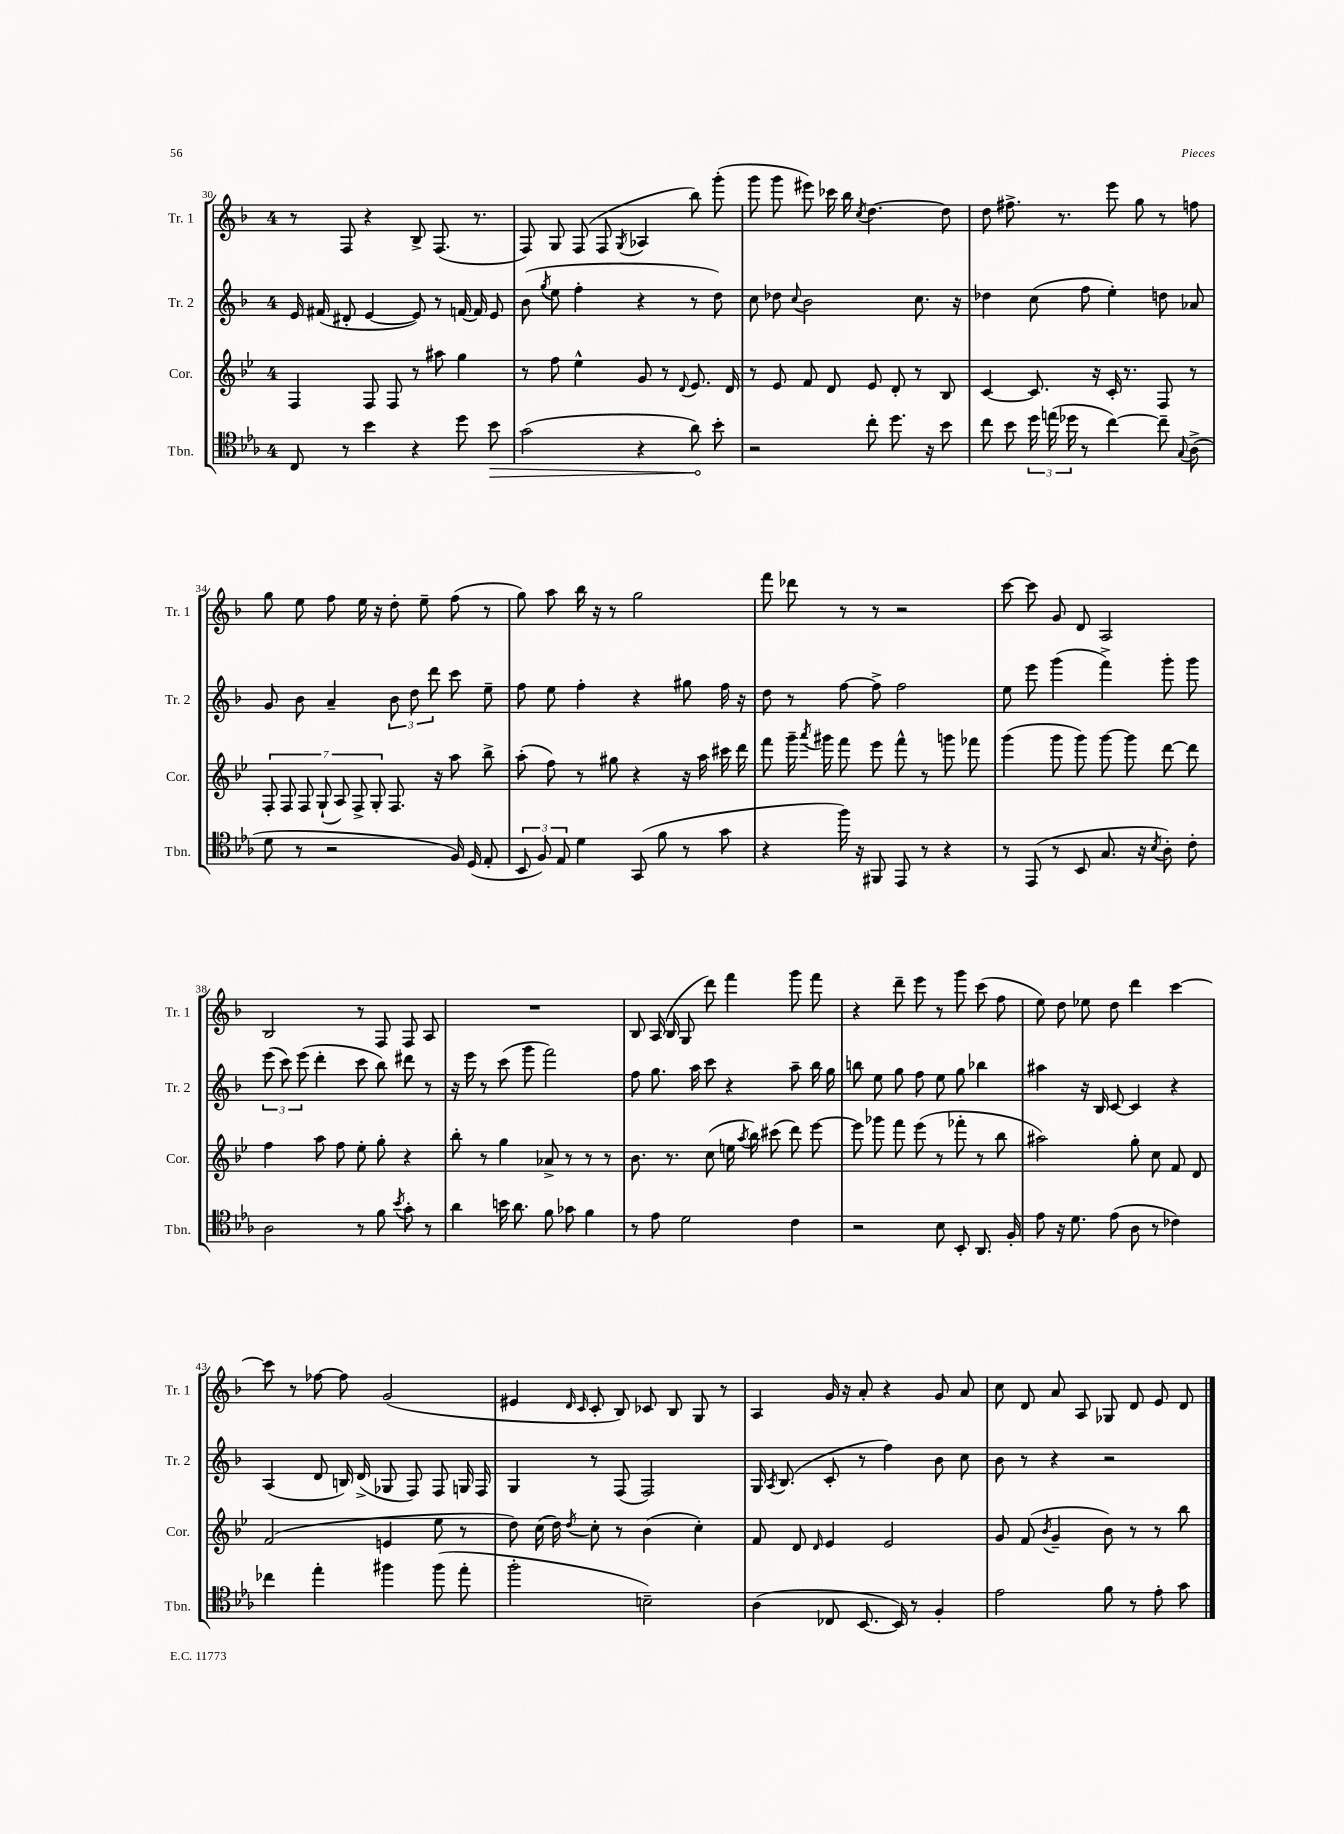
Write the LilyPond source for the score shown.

<<
\new StaffGroup <<
\new Staff = "s0" \with { instrumentName = "Tr. 1" shortInstrumentName = "Tr. 1" } {
    \clef treble \key f \major \once \override Staff.TimeSignature.style = #'single-digit \time 4/4
    \autoBeamOff r8 f8 r4 bes8-> f8.( r8. |
    f8) g8 f8( f8 \acciaccatura { g8 } aes4 bes''8) g'''8-.( |
    g'''8 g'''8 eis'''8) ces'''16 bes''16 \acciaccatura { c''8 } d''4.~ d''8 |
    d''8 fis''8.-> r8. e'''8 g''8 r8 f''8 |
    g''8 e''8 f''8 e''16 r16 d''8-. e''8-- f''8( r8 |
    g''8) a''8 bes''16 r16 r8 g''2 |
    f'''8 des'''8 r8 r8 r2 |
    c'''8~ c'''8 g'8 d'8 a2 |
    bes2 r8 f8 f8 a8 |
    R1 |
    bes8 a16( bes16 g8 d'''8) f'''4 g'''8 f'''8 |
    r4 d'''8-- e'''8 r8 g'''8 c'''8( f''8 |
    e''8) d''8 ees''8 d''8 d'''4 c'''4~ |
    c'''8 r8 fes''8~ fes''8 g'2( |
    eis'4 \grace { d'16 c'16 } c'8-. bes8) ces'8 bes8 g8 r8 |
    a4 g'16 r16 a'8-. r4 g'8 a'8 |
    c''8 d'8 a'8 a8 ges8 d'8 e'8 d'8 \bar "|." |
}
\new Staff = "s1" \with { instrumentName = "Tr. 2" shortInstrumentName = "Tr. 2" } {
    \clef treble \key f \major \once \override Staff.TimeSignature.style = #'single-digit \time 4/4
    \autoBeamOff e'16 fis'16( dis'8-. e'4~ e'8) r8 f'16~ f'16 e'8 |
    bes'8( \acciaccatura { g''8 } e''8 f''4-. r4 r8 d''8) |
    c''8 des''8 \appoggiatura { c''8 } bes'2 c''8. r16 |
    des''4 c''8( f''8 e''4-.) d''8 aes'8 |
    g'8 bes'8 a'4-- \tuplet 3/2 { bes'8 d''8 d'''8 } c'''8 e''8-- |
    f''8 e''8 f''4-. r4 gis''8 f''16 r16 |
    d''8 r8 f''8~ f''8-> f''2 |
    e''8 e'''8 g'''4( f'''4->) g'''8-. g'''8 |
    \tuplet 3/2 { e'''8( c'''8) e'''8( } d'''4-. c'''8 bes''8) dis'''8 r8 |
    r16 e'''16 r8 c'''8( g'''8 f'''2) |
    f''8 g''8. a''16 c'''8 r4 a''8-- bes''16 g''16 |
    b''8 e''8 g''8 f''8 e''8 g''8 bes''4 |
    ais''4 r16 bes16 c'8~ c'4 r4 |
    a4( d'8 b16) d'16->( ges8 f8) f8 g16 f16 |
    g4 r8 f8( f2) |
    g16 \acciaccatura { a8 } bes8.( c'8-. r8 f''4) bes'8 c''8 |
    bes'8 r8 r4 r2 \bar "|." |
}
\new Staff = "s2" \with { instrumentName = "Cor." shortInstrumentName = "Cor." } {
    \clef treble \key bes \major \once \override Staff.TimeSignature.style = #'single-digit \time 4/4
    \autoBeamOff f4 f8 f8 r8 ais''8 g''4 |
    r8 f''8 ees''4-^ g'8 r8 \appoggiatura { d'8 } ees'8. d'16 |
    r8 ees'8 f'8 d'8 ees'8 d'8-. r8 bes8 |
    c'4~ c'8. r16 c'16-. r8. f8 r8 |
    \tuplet 7/4 { f8-. f8 f8 g8-!( a8) f8-> g8-. } f8. r16 a''8 bes''8-> |
    a''8-.( f''8) r8 gis''8 r4 r16 a''16 cis'''16 d'''16 |
    f'''8 g'''16-- \acciaccatura { a'''8 } gis'''16 f'''8 ees'''8 f'''8-^ r8 g'''8 fes'''8 |
    g'''4( g'''8 g'''8) g'''8~ g'''8 d'''8~ d'''8 |
    f''4 a''8 f''8 ees''8-. g''8-. r4 |
    bes''8-. r8 g''4 aes'8-> r8 r8 r8 |
    bes'8. r8. c''8( e''16 \acciaccatura { a''8 } bes''16) cis'''8( d'''8) ees'''8~ |
    ees'''8 ges'''8 f'''8 ees'''8( r8 fes'''8-. r8 bes''8 |
    ais''2) g''8-. c''8 f'8 d'8 |
    f'2( e'4 ees''8 r8 |
    d''8) c''16( d''16) \acciaccatura { d''8 } c''8-. r8 bes'4( c''4-.) |
    f'8 d'8 \grace { d'16 } ees'4 ees'2 |
    g'8 f'8( \acciaccatura { bes'8 } g'4-- bes'8) r8 r8 bes''8 \bar "|." |
}
\new Staff = "s3" \with { instrumentName = "Tbn." shortInstrumentName = "Tbn." } {
    \clef tenor \key ees \major \once \override Staff.TimeSignature.style = #'single-digit \time 4/4
    \autoBeamOff c8 r8 bes'4 r4 d''8 \once \override Hairpin.circled-tip = ##t bes'8\> |
    g'2( r4 aes'8\!) bes'8-. |
    r2 c''8-. d''8. r16 bes'8 |
    c''8 bes'8 \tuplet 3/2 { d''16 e''16( des''16 } r8 c''4~) c''8-- \appoggiatura { g8 } aes8->( |
    d'8 r8 r2 f16) d16( ees8-. |
    \tuplet 3/2 { bes,8 f8) ees8 } d'4 g,8( f'8 r8 g'8 |
    r4 f''16) r16 fis,8 ees,8 r8 r4 |
    r8 ees,8( r8 bes,8 g8. r16 \acciaccatura { bes8 } aes8-.) c'8-. |
    aes2 r8 f'8 \acciaccatura { bes'8 } g'8-. r8 |
    aes'4 b'16 aes'8. f'8 ges'8 f'4 |
    r8 ees'8 d'2 c'4 |
    r2 bes8 bes,8-. aes,8. f16-. |
    ees'8 r16 d'8. ees'8( aes8 r8 ces'4) |
    ces''4 ees''4-. fis''4 fis''8( ees''8-. |
    f''2-. b2--) |
    aes4( ces8 bes,8.~ bes,16) r8 f4-. |
    ees'2 f'8 r8 ees'8-. g'8 \bar "|." |
}
>>
>>
\layout { \context { \Score currentBarNumber = #30 } }
